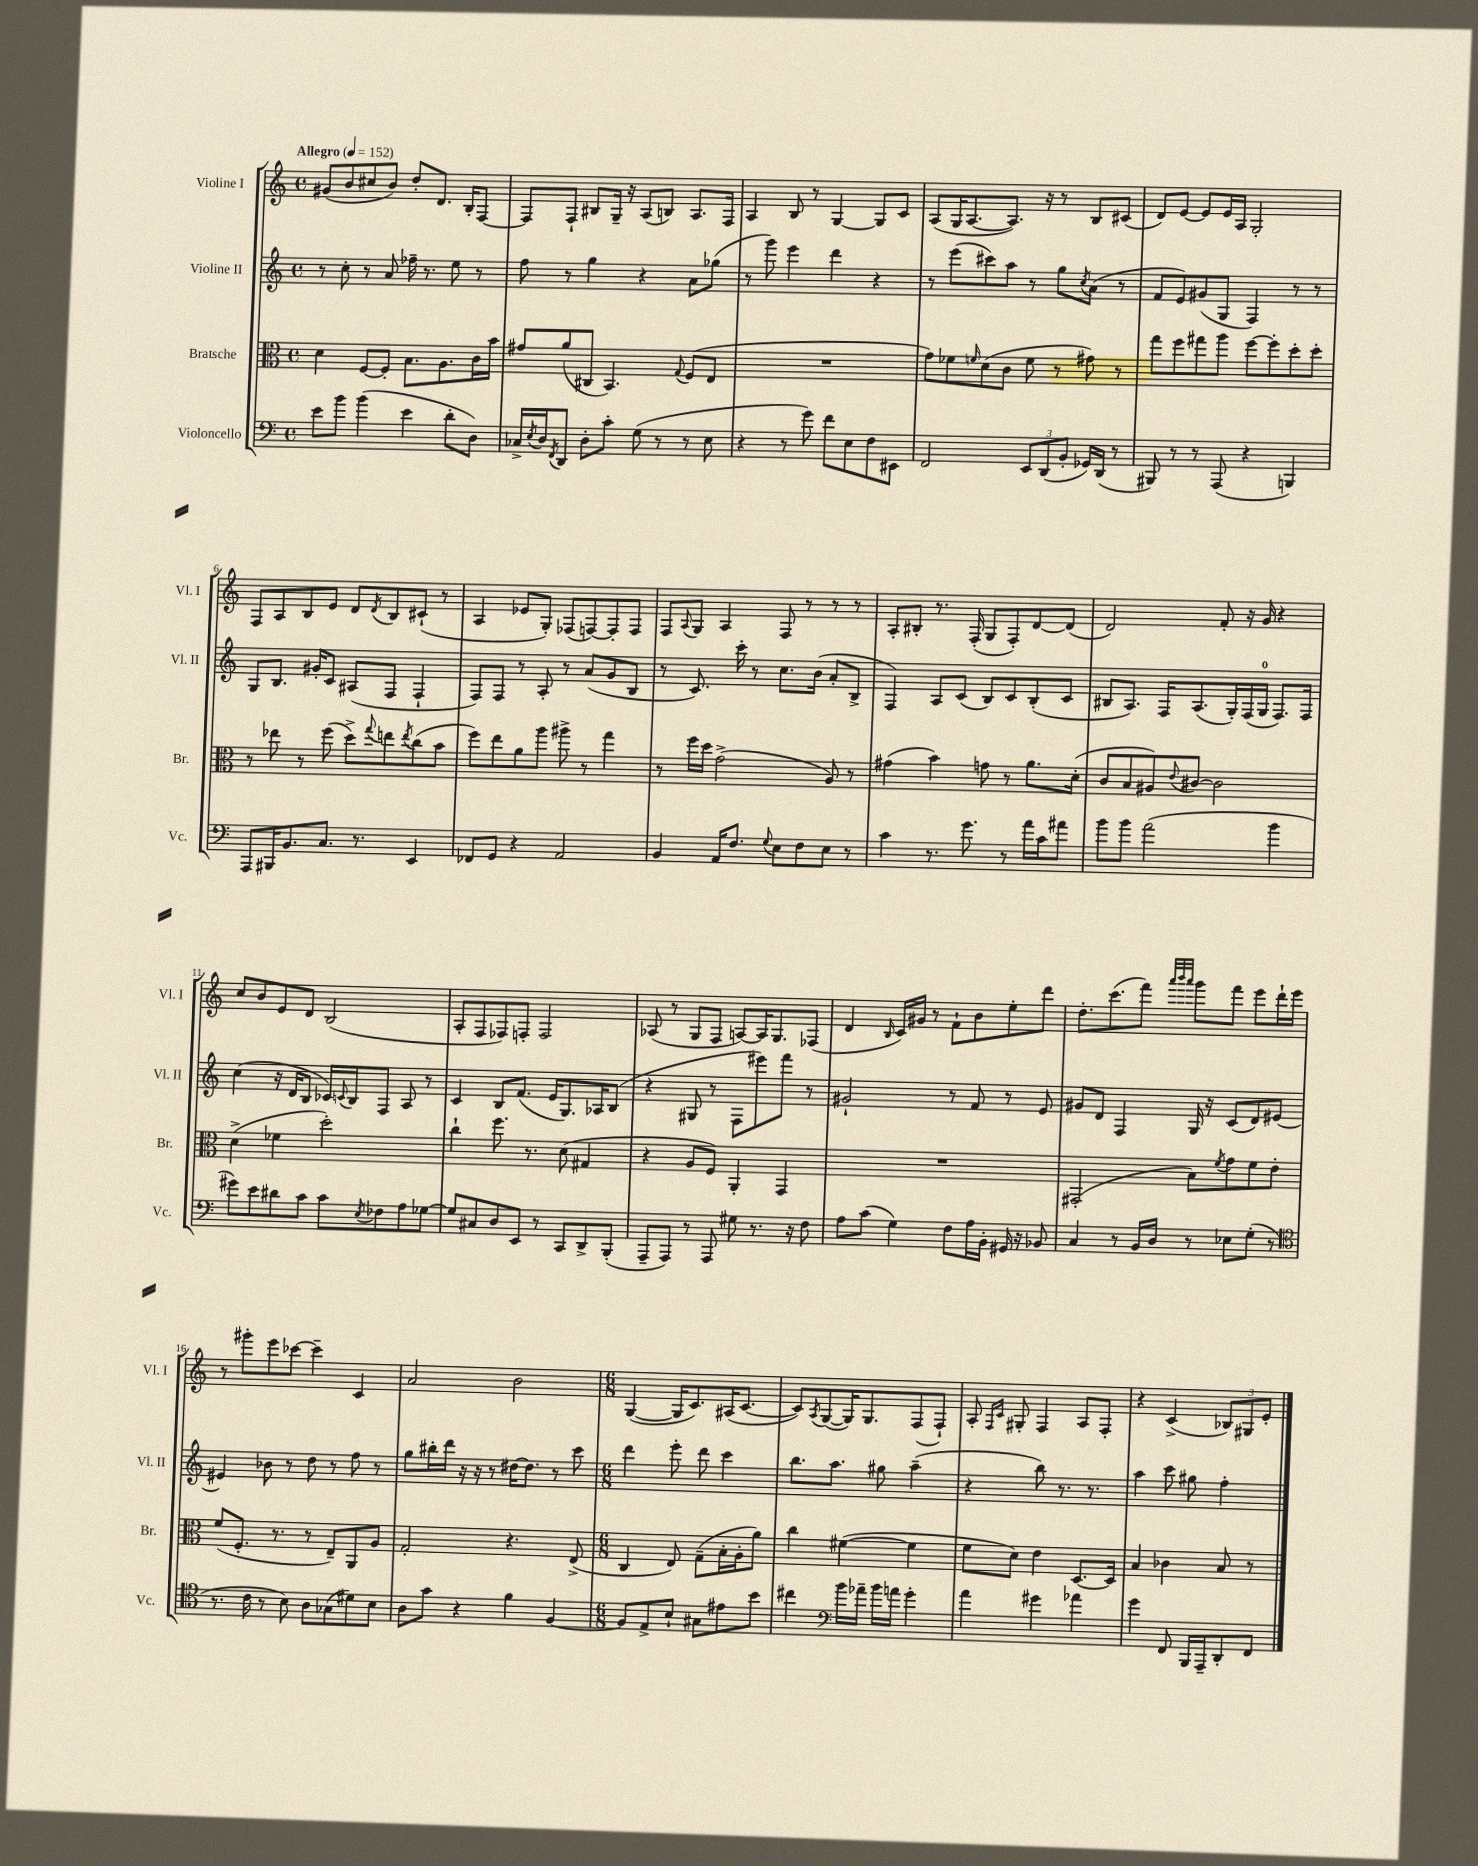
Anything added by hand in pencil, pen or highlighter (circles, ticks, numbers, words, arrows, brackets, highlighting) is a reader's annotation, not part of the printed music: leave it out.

**kern	**kern	**kern	**kern
*part4	*part3	*part2	*part1
*staff4	*staff3	*staff2	*staff1
*I"Violoncello	*I"Bratsche	*I"Violine II	*I"Violine I
*I'Vc.	*I'Br.	*I'Vl. II	*I'Vl. I
*clefF4	*clefC3	*clefG2	*clefG2
*k[]	*k[]	*k[]	*k[]
*M4/4	*M4/4	*M4/4	*M4/4
*met(c)	*met(c)	*met(c)	*met(c)
*MM152	*MM152	*MM152	*MM152
=1	=1	=1	=1
!	!	!	!LO:TX:a:B:t=Allegro
8e\L	4d\	8r	(8g#X/L
8b\J	.	8cc'\	8b/
(4b\	[8F/L	8r	8cc#X/
.	8F'/J]	8a/	8b/J)
4e\	8.B\L	16ff-X~\	8dd'/L
.	.	8.r	.
.	.	.	8.d/J
.	8.A\	.	.
8d'\L	.	8ee\	.
.	.	.	16B'/KL
8D\J)	16c\L	8r	[8F/J
.	16b\JJ	.	.
=2	=2	=2	=2
16C-X^/LL	8g#X/L	8ff\	8F/L]
8qE/	.	.	.
16D/J	.	.	.
8qFF/	.	.	.
8DD/J	(8a/	8r	8F`/J
8D'\L	8C#X/J	4gg\	8B#X/L
8c'\J	4.BB/)	.	16G~/Jk
.	.	.	16r
(8G\	.	4r	(8A/L
8r	.	.	8Bn/J)
.	8qqG/	.	.
8r	(8F/L	8a\L	8.A/L
8E\	8E/J	(8gg-X\J	.
.	.	.	16F/Jk
=3	=3	=3	=3
4r	1r	8r	4A/
.	.	8ggg\)	.
8r	.	4eee\	8B/
8g\)	.	.	8r
8f\L	.	4ddd\	[4G/
8E\	.	.	.
8F\	.	4r	8G/L]
8EE#X\J	.	.	8c/J
=4	=4	=4	=4
2FF/	8g\L)	8r	(8A/L
.	8f-X\	(8eee\L	16G/K
.	.	.	[8.A/
.	16qqfn/	.	.
.	(8d\	8ccc#X\)	.
.	8c\J	8aa\J	8.A/J])
12EE/L	8f\	8r	.
.	.	.	16r
(12DD/	.	.	.
.	8r	8gg\L	8r
12BB'/J	.	.	.
.	.	8qcc/	.
16GG-X/LL)	8g#X\)	(8a\J	8B/L
(16DD/JJ	.	.	.
8r	8r	8r	(8c#X/J
=5	=5	=5	=5
8BBB#X/)	8gg\L	8f/L	8d/L)
8r	8ff\	8e/)	[8e/J
8r	8gg#X\	(8g#X/	8e/L]
(8AAA/	8aa\J	8G/J	16e/L
.	.	.	16A/JJ
4r	[8ff\L	4F/)	2G'/
.	8ff'\]	.	.
4BBBn/)	8dd'\	8r	.
.	8dd'\J	8r	.
!!LO:LB:g=z
=6	=6	=6	=6
8AAA/L	8r	8G/L	8F/L
16BBB#X/K	8ee-X\	8.B/J	8A/
8.BB/	.	.	.
.	8r	.	8B/
.	.	16g#X'/KL	.
8.C/J	(8ff\	8c/J	8e/J
.	8dd^\L)	(8A#X/L	8d/L
8.r	.	.	.
.	8qqgg/	.	8qd/
.	8een\	8F/J	8B/
.	8qee/	.	.
4EE/	(8cc\	4F`/	(8c#X`/J
.	8b\J	.	8r
=7	=7	=7	=7
8FF-X/L	8ff\L)	8F/L)	4A/
8GG/J	8ee\	8F/J	.
4r	8a\	8r	8e-X/L
.	8aa\J	8A'/	8G'/J)
2AA/	8aa#X^\	8r	(8F-X/L
.	8r	(8a/L	[8Fn/)
.	4gg\	8g/	8F'/]
.	.	8B/J	8F/J
=8	=8	=8	=8
4BB/	8r	8r	8F/L
.	.	.	8qqA/
.	16ff\LL	8.c/)	8G/J
.	16dd\JJ	.	.
16AA/KL	(2g^\	.	4A/
8.F/J	.	16ccc'\	.
.	.	8r	.
8qqG/	.	.	.
8E\L	.	8.cc\L	8F/
8F\	.	.	8r
.	.	(16b\Jk	.
8E\J	8A/)	8a'/L	8r
8r	8r	8B^/J	8r
=9	=9	=9	=9
4c\	(4g#X\	4F/)	8A'/L
.	.	.	8B#X'/J
8.r	4b\)	8A/L	8.r
.	.	(8c/J	.
8.g\	.	.	(16F'/
.	8gn\	8B/L)	8G/L
8r	8r	8c/	8F'/)
16a\LL	8.a\L	(8B'/	[8d/
16c\J	.	.	.
8a#X\J	.	8c/J	(8d/J]
.	(16d'\Jk	.	.
=10	=10	=10	=10
8b\L	8c/L	8B#X/L	2d/)
8b\J	8B/	8.A/J)	.
(2a\	8A#X/)	.	.
.	.	16F/KL	.
.	8qqe/	.	.
.	[8c#X/J	(8.A/	.
.	2c#\]	.	8f'/
.	.	16G'/L)	.
.	.	(16F/	16r
.	.	16G/JJ	16g/
4b\	.	8.F/L)	4r
.	.	16F/Jk	.
!!LO:LB:g=z
=11	=11	=11	=11
8g#X\L)	(4d^\	(4cc\	8cc/L
8e\	.	.	8b/
8d#X\	4f-X\	16r	8e/
.	.	16d/KL	.
8c\J	.	8B/J	8d/J
8c\L	2dd'\)	16c-X/LL)	(2B/
.	.	8qqcn/	.
.	.	16B/J	.
8qE/	.	.	.
8F-X\	.	8F/J	.
8A\	.	8A/	.
[8G-X\J	.	8r	.
=12	=12	=12	=12
8G-/L]	4cc`\	4c/	8A'/L
8C#X/	.	.	8F/
8D/	8.ff\	8B/L	8F-X/)
8EE/J	.	(8.f/J	8Fn'/J
.	8.r	.	.
8r	.	.	2F/
.	.	16e/KL	.
8CC/L	(8d\	8.G/)	.
8DD^/	4G#X/	.	.
.	.	16A-X/K	.
(8BBB'/J	.	(8B/J	.
=13	=13	=13	=13
8AAA~/L	4r	4r	(8A-X/
8AAA/J)	.	.	8r
8r	8A/L	8G#X/	8G/L
8AAA/	8F/J)	8r	8F/J
8G#X\	4AA'/	8F\L	[8An/L)
8.r	.	8eee#X\)	16A/K]
.	.	.	8.G/
.	4GG/	8fff\J	.
16r	.	.	.
8F\	.	8r	(8F-X/J
=14	=14	=14	=14
8A\L	1r	2g#X`/	4d/
(8c\J	.	.	.
.	.	.	16qqB/
4G\)	.	.	16c/LL)
.	.	.	16g#X/JJ
.	.	.	8r
8F\L	.	8r	8f`\L
16A\L	.	8f/	8b\
16BB'\JJ	.	.	.
16GG#X/	.	8r	8ee'\
16r	.	.	.
8BB-X/	.	8e/	8ddd\J
=15	=15	=15	=15
4C/	(2GG#X'/	8g#X/L	8.dd'\L
.	.	8d/J	.
.	.	.	(8.ccc\
8r	.	4F/	.
16BB/LL	.	.	8fff\J)
16D/JJ	.	.	.
.	.	.	32qqaaa/LLL
.	.	.	32qqbbb/
.	.	.	32qqaaa/JJJ
8r	8B\L)	16G/	8ggg\L
.	.	16r	.
.	8qf/	.	.
8E-X\L	8g\	(8c/L	8fff\J
(8G'\J	8f\	8d/)	8eee\L
8r	8e'\J	[8e#X/J	16ddd`\L
.	.	.	16eee\JJ
!!LO:LB:g=z
=16	=16	=16	=16
*clefC4	*	*	*
8.r	(8f/L	4e#X/]	8r
.	8.F'/J	.	8ggg#X'\L
16c\	.	.	.
8r	.	8b-X\	8eee\
.	8.r	.	.
8B\)	.	8r	[8ccc-X\J
8A\L	8r	8dd\	4ccc-~\]
(8G-X\	8E~/L)	8r	.
8d#X\)	8AA/	8ff\	4c/
8B\J	8A/J	8r	.
=17	=17	=17	=17
8A\L	2G'/	8gg\L	2a/
8g\J	.	16bb#X'\L	.
.	.	16ddd\JJ	.
4r	.	16r	.
.	.	16r	.
.	.	8r	.
4f\	4.r	[16dd#X\KL	2b\
.	.	8.dd#\J]	.
[4F/	.	8r	.
.	(8E^/	8ccc\	.
=18	=18	=18	=18
*M6/8	*M6/8	*M6/8	*M6/8
8F/L]	4C/	4ddd\	([4G/
8E^/	.	.	.
8B`/J	8E/)	8eee'\	16G/KL]
.	.	.	8.c/)
8G#X\L	(8G~\L	8ddd\	.
8e#X\	16B'\L	4ccc\	(16A#X/K
.	16A'\J	.	[8.c/J
8b\J	8a\J)	.	.
=19	=19	=19	=19
4cc#X\	4cc\	8.bb\L	8c/L])
.	.	.	8qA/
.	.	.	([8G/
.	.	8.aa\J	.
*clefF4	*	*	*
16b\LL	([4f#X\	.	16G/K])
16a-X~\JJ	.	.	8.G/
16b\LL	.	8gg#X\	.
16an\JJ	.	.	.
4g'\	4f#\]	(4aa~\	(8F/
.	.	.	8F`/J)
=20	=20	=20	=20
4a\	8f\L	4r	8A'/
.	.	.	16qqF/LL
.	.	.	16qqc/JJ
.	8d\J)	.	8G#X'/
4g#X\	4e\	8bb\)	4F/
.	.	8.r	.
4a-X\	[8.D/L	.	8A/L
.	.	8.r	.
.	.	.	8F'/J
.	16D/Jk]	.	.
=21	=21	=21	=21
4g\	4B/	4aa\	4r
8FF/	4c-X\	8ccc\	(4c^/
16BBB/LL	.	8gg#X\	.
16AAA~/J	.	.	.
8DD'/	8B/	4ff'\	12B-X/L)
.	.	.	12G#X/
8FF/J	8r	.	.
.	.	.	12e'/J
==	==	==	==
*-	*-	*-	*-
